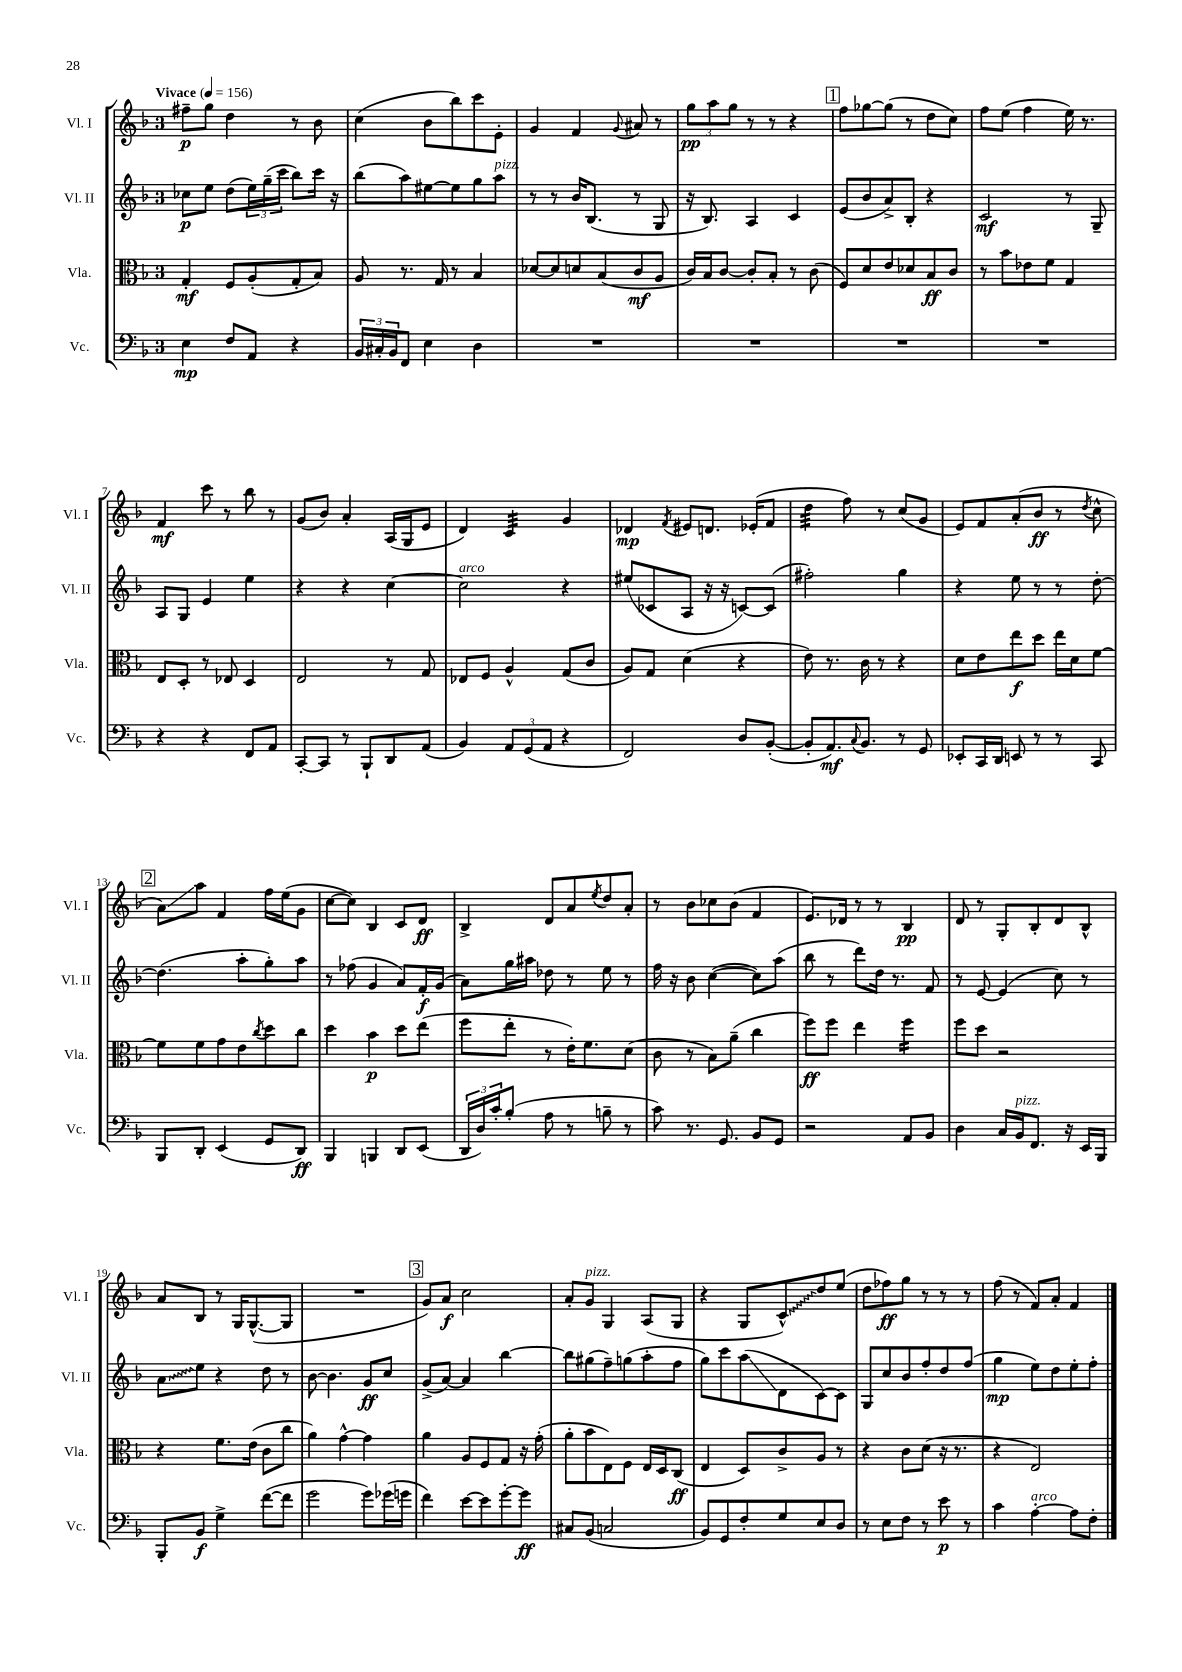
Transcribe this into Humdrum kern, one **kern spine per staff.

**kern	**kern	**kern	**kern
*staff4	*staff3	*staff2	*staff1
*clefF4	*clefC3	*clefG2	*clefG2
*k[b-]	*k[b-]	*k[b-]	*k[b-]
*M3/4	*M3/4	*M3/4	*M3/4
*MM156	*MM156	*MM156	*MM156
4E	4G'	8cc-	8ff#~
.	.	8ee	8gg
8F	8F	(8dd	4dd
8AA	(8A'	24ee)	.
.	.	(24gg~	.
.	.	24ccc	.
4r	8G'	8bb-)	8r
.	8B-)	16ccc	8b-
.	.	16r	.
=	=	=	=
24BB-	8A	(8bb-	(4cc
24C#'	.	.	.
24BB-	.	.	.
8FF	8.r	8aa)	.
4E	.	[8ee#	8b-
.	16G	.	.
.	8r	8ee#]	8bb-)
4D	4B-	8gg	8ccc
.	.	8aa	8e'
=	=	=	=
2.r	[8d-	8r	4g
.	8d-]	8r	.
.	8d	16b-	4f
.	.	(8.B-	.
.	(8B-	.	.
.	.	.	8qqg
.	8c	8r	8a#
.	8A	8G	8r
=	=	=	=
2.r	16c)	16r	12gg
.	16B-	8.B-)	.
.	.	.	12aa
.	[8c	.	.
.	.	.	12gg
.	8c']	4A	8r
.	8B-'	.	8r
.	8r	4c	4r
.	(8c	.	.
=	=	=	=
2.r	8F)	(8e	8ff
.	8d	8b-	[8gg-
.	8e	8a^)	(8gg-]
.	8d-	8B-'	8r
.	8B-	4r	8dd
.	8c	.	8cc)
=	=	=	=
2.r	8r	2c	8ff
.	8b-	.	(8ee
.	8e-	.	4ff
.	8f	.	.
.	4G	8r	16ee)
.	.	.	8.r
.	.	8G~	.
=	=	=	=
4r	8E	8A	4f
.	8D'	8G	.
4r	8r	4e	8ccc
.	8E-	.	8r
8FF	4D	4ee	8bb-
8AA	.	.	8r
=	=	=	=
[8CC'	2E	4r	(8g
8CC]	.	.	8b-)
8r	.	4r	4a'
8BBB-`	.	.	.
8DD	8r	[4cc	(16A
.	.	.	16G
(8AA	8G	.	8e
=	=	=	=
4BB-)	8E-	2cc]	4d)
.	8F	.	.
12AA	4A^^	.	4c
(12GG	.	.	.
12AA	.	.	.
4r	(8G	4r	4g
.	8c	.	.
=	=	=	=
2FF)	8A)	(8ee#	4d-
.	8G	8c-	.
.	.	.	8qf
.	(4d	8A	8e#
.	.	16r	8.d
.	.	16r	.
8D	4r	[8c)	.
.	.	.	(16e-'
([8BB-'	.	(8c]	8f
=	=	=	=
8BB-']	8e)	2ff#')	4dd
8.AA)	8.r	.	.
.	.	.	8ff)
8qqC	.	.	.
8.BB-	16c	.	.
.	8r	.	8r
8r	4r	4gg	(8cc
8GG	.	.	8g
=	=	=	=
8EE-'	8d	4r	8e)
16CC	8e	.	8f
16DD	.	.	.
8EE	8ee	8ee	(8a'
8r	8dd	8r	8b-
8r	16ee	8r	8r
.	16d	.	.
.	.	.	8qdd
8CC	[8f	[8dd'	8cc^^
=	=	=	=
8BBB-	8f]	(4.dd]	8a)
8DD'	8f	.	8aa
(4EE	8g	.	4f
.	8e	8aa'	.
.	8qcc	.	.
8GG	8dd	8gg')	16ff
.	.	.	(16ee
8DD)	8cc	8aa	8g
=	=	=	=
4BBB-	4dd	8r	[8cc
.	.	(8ff-	8cc])
4BBB	4b-	4g	4B-
8DD	8dd	8a)	8c
(8EE	(8ee	16f'	8d
.	.	(16g	.
=	=	=	=
24DD	8ff	8a)	4B-^
24D)	.	.	.
24c'	.	.	.
(8B-'	8ee'	16gg	.
.	.	16aa#	.
8A	8r	8dd-	8d
8r	16e')	8r	8a
.	8.f	.	.
.	.	.	8qee
8B~	.	8ee	8dd
8r	(8d	8r	8a'
=	=	=	=
8c)	8c	16ff	8r
.	.	16r	.
8.r	8r	8b-	8b-
.	8B-)	([4cc	8cc-
8.GG	.	.	.
.	(8a~	.	(8b-
8BB-	4cc	8cc])	4f
8GG	.	(8aa	.
=	=	=	=
2r	8ff)	8bb-	8.e)
.	8ff	8r	.
.	.	.	16d-
.	4ee	8ddd)	8r
.	.	16dd	8r
.	.	8.r	.
8AA	4ff	.	4B-
8BB-	.	8f	.
=	=	=	=
4D	8ff	8r	8d
.	8dd	[8e	8r
16C	2r	(4e]	8G'
16BB-	.	.	.
8.FF	.	.	8B-'
.	.	8cc)	8d
16r	.	.	.
16EE	.	8r	8B-^^
16BBB-	.	.	.
=	=	=	=
8BBB-'	4r	8a	8a
8BB-	.	8ee	8B-
4G^	8.f	4r	8r
.	.	.	16G
.	(16e	.	([8.G^^
([8f	8c	8dd	.
8f]	8cc	8r	8G]
=	=	=	=
2g	4a)	[8b-	2.r
.	.	4.b-]	.
.	[4g^^	.	.
8g)	4g]	8g	.
(16g-	.	8cc	.
16g	.	.	.
=	=	=	=
4f)	4a	(8g^	8g)
.	.	[8a)	8a
[8e	8A	4a]	2cc
8e]	8F	.	.
[8g'	8G	[4bb-	.
8g]	16r	.	.
.	(16g'	.	.
=	=	=	=
8C#	8a'	8bb-]	8a'
(8BB-	8b-	(8gg#	8g
2C	8E)	8ff~)	4G
.	8F	(8gg	.
.	16E	8aa'	(8A
.	16D	.	.
.	(8C	8ff	8G
=	=	=	=
8BB-)	4E	8gg)	4r
8GG	.	8ccc	.
8F'	8D)	(8aa	8G
8G	8c^	8d	8c^^)
8E	8A	[8c)	8dd
8D	8r	8c]	(8ee
=	=	=	=
8r	4r	8G	8dd
8E	.	8cc	8ff-)
8F	8c	8b-	8gg
8r	(8d	8ff'	8r
8e	16r	8dd	8r
.	8.r	.	.
8r	.	(8ff	8r
=	=	=	=
4c	4r	4gg	(8ff
.	.	.	8r
[4A'	2E)	8ee)	8f)
.	.	8dd	8a'
8A]	.	8ee'	4f
8F'	.	8ff'	.
==	==	==	==
*-	*-	*-	*-
